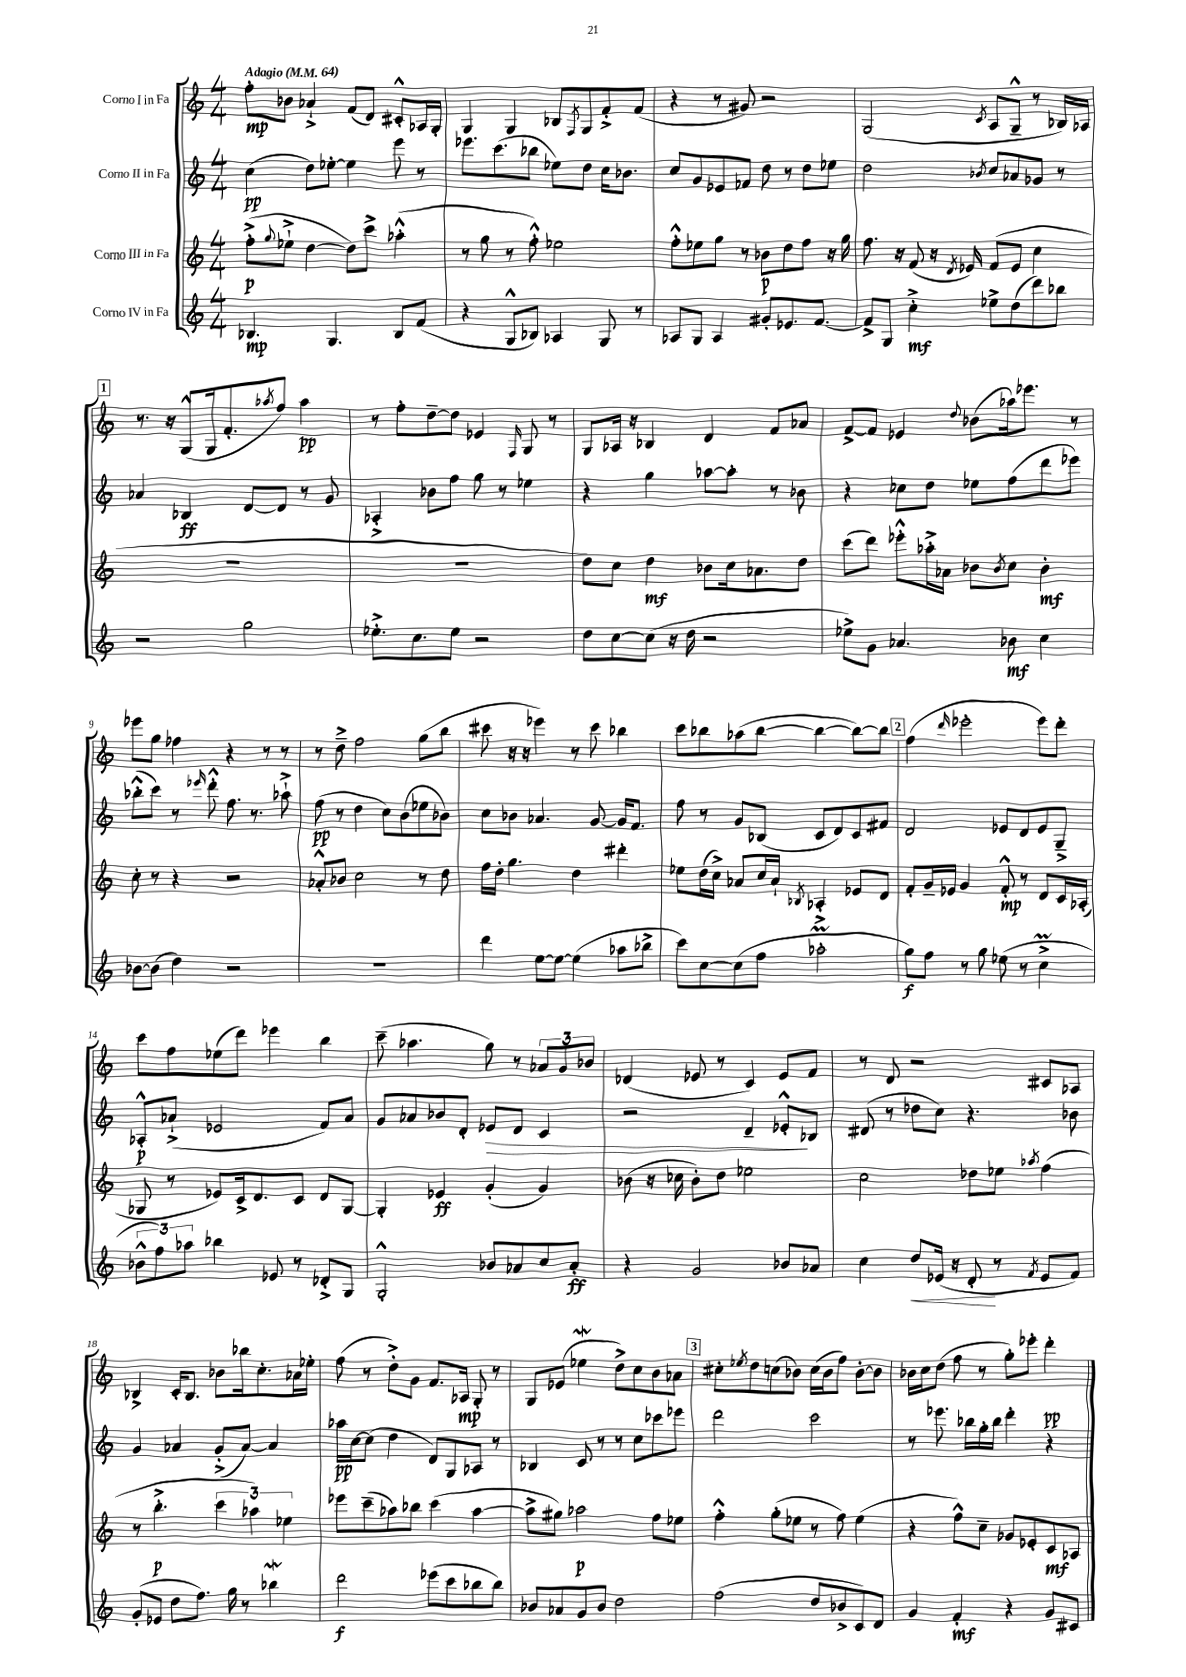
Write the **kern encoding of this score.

**kern	**dynam	**kern	**dynam	**kern	**dynam	**kern	**dynam
*part4	*part4	*part3	*part3	*part2	*part2	*part1	*part1
*staff4	*staff4	*staff3	*staff3	*staff2	*staff2	*staff1	*staff1
*I"Corno IV in Fa	*	*I"Corno III in Fa	*	*I"Corno II in Fa	*	*I"Corno I in Fa	*
*clefG2	*	*clefG2	*	*clefG2	*	*clefG2	*
*k[]	*	*k[]	*	*k[]	*	*k[]	*
*M4/4	*	*M4/4	*	*M4/4	*	*M4/4	*
*MM64	*	*MM64	*	*MM64	*	*MM64	*
=1	=1	=1	=1	=1	=1	=1	=1
!	!	!	!	!	!	!LO:TX:a:B:t=Adagio	!
4.B-X/	mp	(8ff'^\L	p	(4cc\	pp	8ff'\L	mp
.	.	8qqgg/	.	.	.	.	.
.	.	8ee-X`^\J	.	.	.	8b-X\J	.
.	.	[4dd\	.	8dd\L)	.	4a-X`^/	.
4.G/	.	.	.	[8ee-X'\J	.	.	.
.	.	8dd\L])	.	4ee-\]	.	(8f/L	.
.	.	8ccc^\J	.	.	.	8d/J)	.
8B-/L	.	(4aa-X'^^\	.	8eee\	.	8c#X'^^/L	.
(8f/J	.	.	.	8r	.	16A-X/L	.
.	.	.	.	.	.	16G'/JJ	.
=2	=2	=2	=2	=2	=2	=2	=2
4r	.	8r	.	8.eee-X\L	.	4G/	.
.	.	8gg\	.	.	.	.	.
.	.	.	.	(8.ccc\	.	.	.
8G^^/L	.	8r	.	.	.	4G/	.
8B-X/J)	.	8ff'^^\)	.	8bb-X\J	.	.	.
4A-X/	.	2ee-X\	.	8ee-X\L)	.	8B-X/L	.
.	.	.	.	.	.	8qF/	.
.	.	.	.	8dd\J	.	8G/	.
8G/	.	.	.	16cc\KL	.	8f'^/	.
.	.	.	.	8.b-X\J	.	.	.
8r	.	.	.	.	.	(8f/J	.
=3	=3	=3	=3	=3	=3	=3	=3
8A-X/L	.	8ff'^^\L	.	8cc/L	.	4r	.
8G/J	.	8ee-X\	.	8g/	.	.	.
4A-/	.	8gg\J	.	8e-X/	.	8r	.
.	.	8r	.	8f-X/J	.	8g#X/)	.
8g#X'/L	.	8b-X\L	p	8dd\	.	2r	.
8.e-X/	.	8dd\	.	8r	.	.	.
.	.	8ff\J	.	8dd\L	.	.	.
[8.f/J	.	.	.	.	.	.	.
.	.	16r	.	8ee-X\J	.	.	.
.	.	16gg\	.	.	.	.	.
=4	=4	=4	=4	=4	=4	=4	=4
8f^/L]	.	8.ff\	.	2dd\	.	(2G/	.
8G/J	.	.	.	.	.	.	.
.	.	16r	.	.	.	.	.
4cc'^\	mf	(8f/	.	.	.	.	.
.	.	16r	.	.	.	.	.
.	.	8qd/	.	.	.	.	.
.	.	16e-X/)	.	.	.	.	.
.	.	.	.	8qb-X/	.	8qc/	.
8ee-X^\L	.	(8f/L	.	8cc/L	.	8A/L	.
(8dd\	.	8e-/J	.	8a-X/	.	8G~^^/J	.
8ddd\)	.	4cc\	.	8g-X/J	.	8r	.
8bb-X\J	.	.	.	8r	.	16B-X/LL)	.
.	.	.	.	.	.	16A-X/JJ	.
!!LO:LB:g=z
!!LO:REH:place=s1:t=1
=5	=5	=5	=5	=5	=5	=5	=5
2r	.	1r	.	4a-X/	.	8.r	.
.	.	.	.	.	.	16r	.
.	.	.	.	4B-X/	ff	(8G^^/L	.
.	.	.	.	.	.	16G/k	.
.	.	.	.	.	.	8.f'/	.
2gg\	.	.	.	[8d/L	.	.	.
.	.	.	.	.	.	8qaa-X/	.
.	.	.	.	8d/J]	.	8ff/J)	.
.	.	.	.	8r	.	4aa-\	pp
.	.	.	.	8g/	.	.	.
=6	=6	=6	=6	=6	=6	=6	=6
8.ee-X'^\L	.	1r	.	4A-X'^/	.	8r	.
.	.	.	.	.	.	8ff'\L	.
8.cc\	.	.	.	.	.	.	.
.	.	.	.	8b-X\L	.	[8dd~\	.
8ee-\J	.	.	.	8ff\J	.	8dd\J]	.
2r	.	.	.	8gg\	.	4e-X/	.
.	.	.	.	8r	.	.	.
.	.	.	.	.	.	16qqF/	.
.	.	.	.	4ee-X\	.	8G/	.
.	.	.	.	.	.	8r	.
=7	=7	=7	=7	=7	=7	=7	=7
8dd\L	.	8dd\L)	.	4r	.	8G/L	.
[8cc\	.	8cc\J	.	.	.	16A-X/Jk	.
.	.	.	.	.	.	16r	.
(8cc\J]	.	4dd\	mf	4gg\	.	4B-X/	.
16r	.	.	.	.	.	.	.
16dd\	.	.	.	.	.	.	.
2r	.	8b-X\L	.	[8aa-X\L	.	4d/	.
.	.	16cc\k	.	8aa-'\J]	.	.	.
.	.	8.a-X\	.	.	.	.	.
.	.	.	.	8r	.	8f/L	.
.	.	8dd\J	.	8b-X\	.	8a-X/J	.
=8	=8	=8	=8	=8	=8	=8	=8
8ee-X^\L)	.	(8ccc\L	.	4r	.	[8f^/L	.
8g\J	.	8ddd\J)	.	.	.	8f/J]	.
4.a-X/	.	8eee-X'^^\L	.	8cc-X\L	.	4e-X/	.
.	.	16aa-X'^\L	.	8dd\J	.	.	.
.	.	16a-X\JJ	.	.	.	.	.
.	.	.	.	.	.	8qqdd/	.
.	.	8b-X\L	.	8ee-X\L	.	(8b-X\L	.
.	.	8qb-/	.	.	.	.	.
8b-X\	mf	8cc\J	.	(8ff\	.	16aa-X\k)	.
.	.	.	.	.	.	8.eee-X\J	.
4cc\	.	4b-'\	mf	8ddd\	.	.	.
.	.	.	.	8eee-X\J)	.	8r	.
!!LO:LB:g=z
=9	=9	=9	=9	=9	=9	=9	=9
[8b-X\L	.	8cc'\	.	(8bb-X'^^\L	.	8eee-X\L	.
(8b-\J]	.	8r	.	8ccc\J)	.	8gg\J	.
4dd\)	.	4r	.	8r	.	4ff-X\	.
.	.	.	.	16qqeee-X/	.	.	.
.	.	.	.	8ddd'^^\	.	.	.
2r	.	2r	.	8.ff\	.	4r	.
.	.	.	.	8.r	.	.	.
.	.	.	.	.	.	8r	.
.	.	.	.	8aa-X`^\	.	8r	.
=10	=10	=10	=10	=10	=10	=10	=10
1r	.	8a-X'^^/L	.	(8ff\	pp	8r	.
.	.	8b-X/J	.	8r	.	8dd~^\	.
.	.	2cc\	.	4dd\	.	2ff\	.
.	.	.	.	8cc\L)	.	.	.
.	.	.	.	(8b\	.	.	.
.	.	8r	.	8ee-X\	.	(8gg\L	.
.	.	8dd\	.	8b-X\J)	.	8bb\J	.
=11	=11	=11	=11	=11	=11	=11	=11
4ddd\	.	16ff\LL	.	8cc\L	.	8ccc#X\	.
.	.	16dd'\JJ	.	.	.	.	.
.	.	4.gg\	.	8b-X\J	.	16r	.
.	.	.	.	.	.	16r	.
[8ee\L	.	.	.	4.a-X/	.	4eee-X\)	.
8ee\J_	.	.	.	.	.	.	.
(4ee\]	.	4dd\	.	.	.	8r	.
.	.	.	.	[8g/	.	8ccc#\	.
8aa-X\L	.	4ddd#X'\	.	16g/KL]	.	4bb-X\	.
.	.	.	.	8.f/J	.	.	.
8bb-X^\J	.	.	.	.	.	.	.
=12	=12	=12	=12	=12	=12	=12	=12
8ccc\L)	.	8ee-X\L	.	8ff\	.	8ccc\L	.
[8cc\	.	(16dd\L	.	8r	.	8bb-X\	.
.	.	16cc^\JJ)	.	.	.	.	.
(8cc\]	.	8a-X/L	.	8g/L	.	(8aa-X\	.
8ff\J	.	16cc/L	.	(8B-X/J	.	[8bb-\J	.
.	.	16a-`/JJ	.	.	.	.	.
.	.	8qB-X/	.	.	.	.	.
2aa-XM'\	.	4A-X'^/	.	8c/L	.	4bb-\_	.
.	.	.	.	8d/)	.	.	.
.	.	8e-X/L	.	8c/	.	8bb-\L_)	.
.	.	8d/J	.	8f#X/J	.	8bb-\J]	.
!!LO:REH:place=s1:t=2
=13	=13	=13	=13	=13	=13	=13	=13
8gg\L)	f	8f'/L	.	2d/	.	(4ff\	.
8ff\J	.	16g~/L	.	.	.	.	.
.	.	16e-X/JJ	.	.	.	.	.
.	.	.	.	.	.	16qqddd/	.
8r	.	4g/	.	.	.	2eee-X'\	.
8gg\	.	.	.	.	.	.	.
(8ee-X\	.	8f'^^/	mp	8e-X/L	.	.	.
8r	.	8r	.	8d/	.	.	.
4ccM^\	.	8d/L	.	8e-/	.	8eee-\L)	.
.	.	16c/L	.	8G~^/J	.	8ddd'\J	.
.	.	(16A-X'/JJ	.	.	.	.	.
!!LO:LB:g=z
=14	=14	=14	=14	=14	=14	=14	=14
12b-X^^\L	.	8G-X/	.	8A-X'^^/L	p	8ccc\L	.
12ff\)	.	.	.	.	.	.	.
.	.	8r	.	(8a-X`^/J	.	8ff\	.
12aa-X\J	.	.	.	.	.	.	.
4bb-X\	.	8e-X/L)	.	2e-X/	.	(8ee-X\	.
.	.	16c^/k	.	.	.	8ddd\J)	.
.	.	8.d/	.	.	.	.	.
8e-X/	.	.	.	.	.	4eee-X\	.
8r	.	8c/J	.	.	.	.	.
8d-X'^/L	.	8d/L	.	8f/L)	.	4bb\	.
8G/J	.	[8G-/J	.	8a-/J	.	.	.
=15	=15	=15	=15	=15	=15	=15	=15
2G'^^/	.	4G-'/]	.	8g/L	.	(8ccc~\	.
.	.	.	.	8a-X/	.	4.aa-X\	.
.	.	4e-X/	ff	8b-X/	.	.	.
.	.	.	.	8d'/J	.	.	.
!	!	!	!	!	!LO:HP:b	!	!
8b-X/L	.	(4g'/	.	8e-X/L	>	8gg\)	.
8a-X/	.	.	.	8d/J	.	8r	.
8cc/	.	4g/)	.	4c/	.	12a-X/L	.
.	.	.	.	.	.	12g/	.
8a-'/J	ff	.	.	.	.	.	.
.	.	.	.	.	.	12b-X/J	.
=16	=16	=16	=16	=16	=16	=16	=16
4r	.	(8b-X\	.	2r	.	(4d-X/	.
.	.	16r	.	.	.	.	.
.	.	16cc-X\	.	.	.	.	.
2g/	.	8b-'\L)	.	.	.	8e-X/	.
.	.	8dd\J	.	.	.	8r	.
.	.	2ee-X\	.	4d~/	.	4c/)	.
8b-X/L	.	.	.	8e-X'^^/L	.	8e-/L	.
8a-X/J	.	.	.	8B-X/J	]	8f/J	.
=17	=17	=17	=17	=17	=17	=17	=17
4cc\	.	2cc\	.	(8d#X/	.	8r	.
.	.	.	.	8r	.	8d/	.
!	!LO:HP:b	!	!	!	!	!	!
8dd/L	<	.	.	8dd-X\L	.	2r	.
(16e-X/Jk	.	.	.	8cc\J)	.	.	.
16r	.	.	.	.	.	.	.
8d'/	.	8dd-X\L	.	4.r	.	.	.
8r	[	8ee-X\J	.	.	.	.	.
8qf/	.	8qaa-X/	.	.	.	.	.
8e-/L	.	(4ff\	.	.	.	8c#X/L	.
8f/J)	.	.	.	8b-X\	.	8A-X/J	.
!!LO:LB:g=z
=18	=18	=18	=18	=18	=18	=18	=18
(8g'/L	.	8r	.	4g/	.	4B-X^/	.
8e-X/J	.	4.bb'^\	p	.	.	.	.
8dd\L	.	.	.	4a-X/	.	16c'/KL	.
.	.	.	.	.	.	8.B-/J	.
8.ff\J)	.	.	.	.	.	.	.
.	.	6ccc\	.	(8g'^/L	.	8b-X\L	.
16gg\	.	.	.	.	.	.	.
8r	.	.	.	[8a-/J)	.	16bb-X\k	.
.	.	6aa-X\)	.	.	.	.	.
.	.	.	.	.	.	8.cc'\	.
4bb-Xw\	.	.	.	4a-/]	.	.	.
.	.	6ee-X\	.	.	.	.	.
.	.	.	.	.	.	16a-X\L	.
.	.	.	.	.	.	16ee-X'\JJ	.
=19	=19	=19	=19	=19	=19	=19	=19
2ddd\	f	8eee-X\L	.	16aa-X\LL	pp	(8ff\	.
.	.	.	.	[16cc\J	.	.	.
.	.	(8ccc~\	.	(8cc\J]	.	8r	.
.	.	8aa-X\)	.	4dd\	.	8dd'^\L)	.
.	.	8bb-X\J	.	.	.	8g\J	.
(8eee-X\L	.	(4ccc\	.	8d/L)	.	8.f/L	.
8ccc\	.	.	.	8G/	.	.	.
.	.	.	.	.	.	16A-X/Jk	mp
8bb-X\	.	[4aa-\	.	8A-X/J	.	8G'/	.
8bb-\J)	.	.	.	8r	.	8r	.
=20	=20	=20	=20	=20	=20	=20	=20
8b-X/L	.	8aa-^\L]	.	4B-X/	.	8G/L	.
8a-X/	.	8gg#X\J)	.	.	.	(8e-X/J	.
8g/	.	2aa-X\	p	8c/	.	4ee-Xw\	.
8b-/J	.	.	.	8r	.	.	.
2dd\	.	.	.	8r	.	8dd^\L)	.
.	.	.	.	8cc\L	.	8cc\	.
.	.	8ff\L	.	8ccc-X\	.	8b\	.
.	.	8ee-X\J	.	8eee-X\J	.	8a-X\J	.
!!LO:REH:place=s1:t=3
=21	=21	=21	=21	=21	=21	=21	=21
(2ff\	.	4ff'^^\	.	2ddd\	.	8cc#X'\L	.
.	.	.	.	.	.	8qee-X/	.
.	.	.	.	.	.	8dd\	.
.	.	(8gg'\L	.	.	.	(8ccn\	.
.	.	8ee-X\J	.	.	.	8b-X\J)	.
8dd/L	.	8r	.	2ccc\	.	(16cc\LL	.
.	.	.	.	.	.	16b-\J	.
8b-X^/	.	8ff\)	.	.	.	8ff\J)	.
8c/)	.	(4ee-\	.	.	.	[8b-'\L	.
8d/J	.	.	.	.	.	8b-\J]	.
=22	=22	=22	=22	=22	=22	=22	=22
4g/	.	4r	.	8r	.	16b-X\LL	.
.	.	.	.	.	.	16cc\J	.
.	.	.	.	8.eee-X\	.	(8dd\J	.
4f'/	mf	8ff^^\L)	.	.	.	8ff\	.
.	.	.	.	16bb-X\LL	.	.	.
.	.	8cc~\J	.	16gg'\	.	8r	.
.	.	.	.	16bb-\JJ	.	.	.
4r	.	8g-X/L	.	4ddd'\	.	8gg'\L)	.
.	.	8e-X'/	.	.	.	8eee-X'\J	.
8g/L	.	8c/	mf	4r	.	4ddd'\	pp
8c#X/J	.	8A-X/J	.	.	.	.	.
==	==	==	==	==	==	==	==
*-	*-	*-	*-	*-	*-	*-	*-
